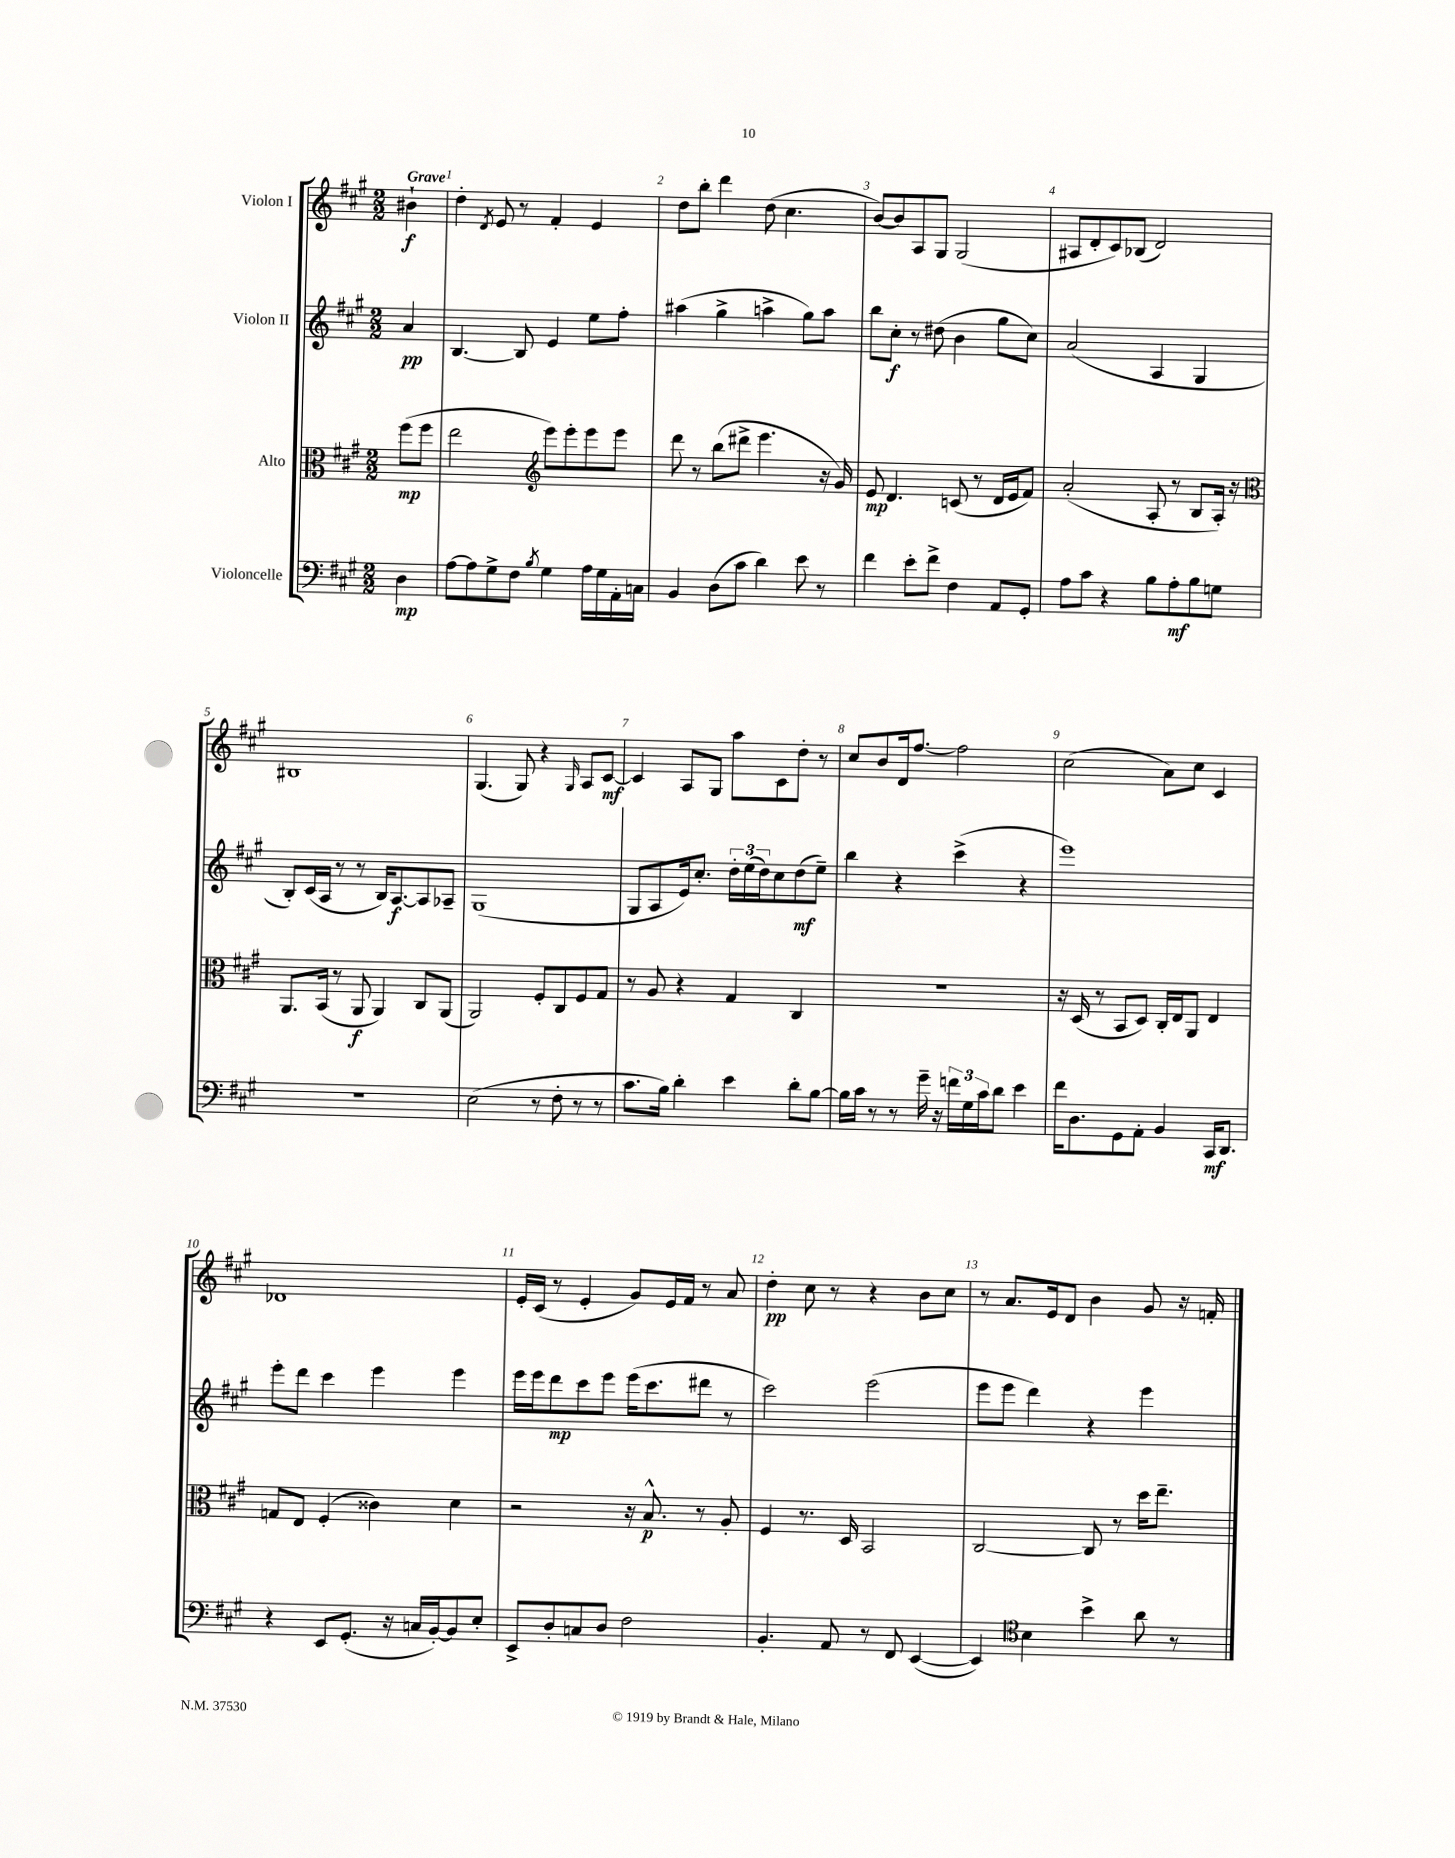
<<
\new StaffGroup <<
\new Staff = "s0" \with { instrumentName = "Violon I" } {
    \clef treble \key a \major \numericTimeSignature \time 2/2 \partial 4 \tempo "Grave"
    bis'4-!\f |
    d''4-. \acciaccatura { d'8 } e'8 r8 fis'4-. e'4 |
    d''8 b''8-. d'''4 d''8( cis''4. |
    b'8~) b'8 a8 gis8 gis2( |
    ais8 d'8-. cis'8) bes8( d'2) |
    bis1 |
    gis4.( gis8) r4 \grace { gis16 } a8 cis'8~\mf |
    cis'4 a8 gis8 a''8 cis'8 d''8-. r8 |
    cis''8 b'8 d'16 fis''8.~ fis''2 |
    cis''2( a'8) cis''8 cis'4 |
    des'1 |
    e'16-. cis'16( r8 e'4-. gis'8) e'16 fis'16 r8 a'8 |
    d''4-.\pp cis''8 r8 r4 b'8 cis''8 |
    r8 a'8. e'16 d'8 b'4 gis'8 r16 f'16-. \bar "|." |
}
\new Staff = "s1" \with { instrumentName = "Violon II" } {
    \clef treble \key a \major \numericTimeSignature \time 2/2 \partial 4
    a'4\pp |
    b4.~ b8 e'4 e''8 fis''8-. |
    ais''4( gis''4-> a''4-> gis''8) a''8 |
    b''8 cis''8-.\f r8 dis''8( b'4 gis''8 cis''8) |
    a'2( a4 gis4 |
    b8-.) cis'16( a16 r8 r8 b16) a8.~\f a8 aes8-- |
    gis1( |
    gis8 a8 e'16) cis''8.-. \tuplet 3/2 { d''16-. e''16( d''16) } cis''8 d''8\mf( e''8--) |
    b''4 r4 cis'''4->( r4 |
    e'''1) |
    e'''8-. d'''8 cis'''4 e'''4 e'''4 |
    e'''16 e'''16 d'''8\mp cis'''8 e'''8 e'''16( cis'''8. dis'''8 r8 |
    cis'''2) e'''2( |
    e'''8 e'''8 d'''4) r4 e'''4 \bar "|." |
}
\new Staff = "s2" \with { instrumentName = "Alto" } {
    \clef alto \key a \major \numericTimeSignature \time 2/2 \partial 4
    fis''8\mp( fis''8 |
    e''2 \clef treble e'''8) e'''8-. e'''8 e'''8 |
    d'''8 r8 b''8( dis'''8-> e'''4. r16 gis'16) |
    e'8\mp d'4. c'8( r8 d'16 e'16 fis'8) |
    a'2-.( a8-. r8 b8 a16-.) r16 |
    \clef alto a,8. b,16( r8 a,8\f a,4) cis8 a,8( |
    a,2) fis8-. cis8 fis8 gis8 |
    r8 a8 r4 gis4 cis4 |
    R1 |
    r16 d16( r8 b,8 d8) cis16-. e16 a,8 e4 |
    g8 e8 fis4-.( cisis'4) d'4 |
    r2 r16 b8.-^\p r8 a8-. |
    fis4 r8. d16 b,2 |
    cis2~ cis8 r8 d''16 e''8.-- \bar "|." |
}
\new Staff = "s3" \with { instrumentName = "Violoncelle" } {
    \clef bass \key a \major \numericTimeSignature \time 2/2 \partial 4
    d4\mp |
    a8~ a8 gis8-> fis8 \acciaccatura { b8 } gis4 a16 gis16 a,16-. c16 |
    b,4 d8( cis'8 d'4) e'8 r8 |
    fis'4 e'8-. fis'8-> fis4 a,8 gis,8-. |
    a8 cis'8 r4 b8 a8-.\mf b8 g8 |
    R1 |
    e2( r8 fis8-. r8 r8 |
    cis'8. b16) d'4-. e'4 d'8-. b8~ |
    b16 cis'16 r8 r8 gis'16-- r16 \tuplet 3/2 { f'16 gis16 cis'16 } d'8 e'4 |
    fis'16 d8. gis,8 a,8-. b,4 cis,16\mf d,8. |
    r4 e,8 gis,8.-.( r16 c16 b,16~-.) b,8 e8-. |
    e,8-> d8-. c8 d8 fis2 |
    b,4.-. a,8 r8 fis,8 e,4~( |
    e,4) \clef tenor b4 b'4-> a'8 r8 \bar "|." |
}
>>
>>
\layout { \context { \Score \override BarNumber.break-visibility = ##(#f #t #t) barNumberVisibility = #all-bar-numbers-visible } }
